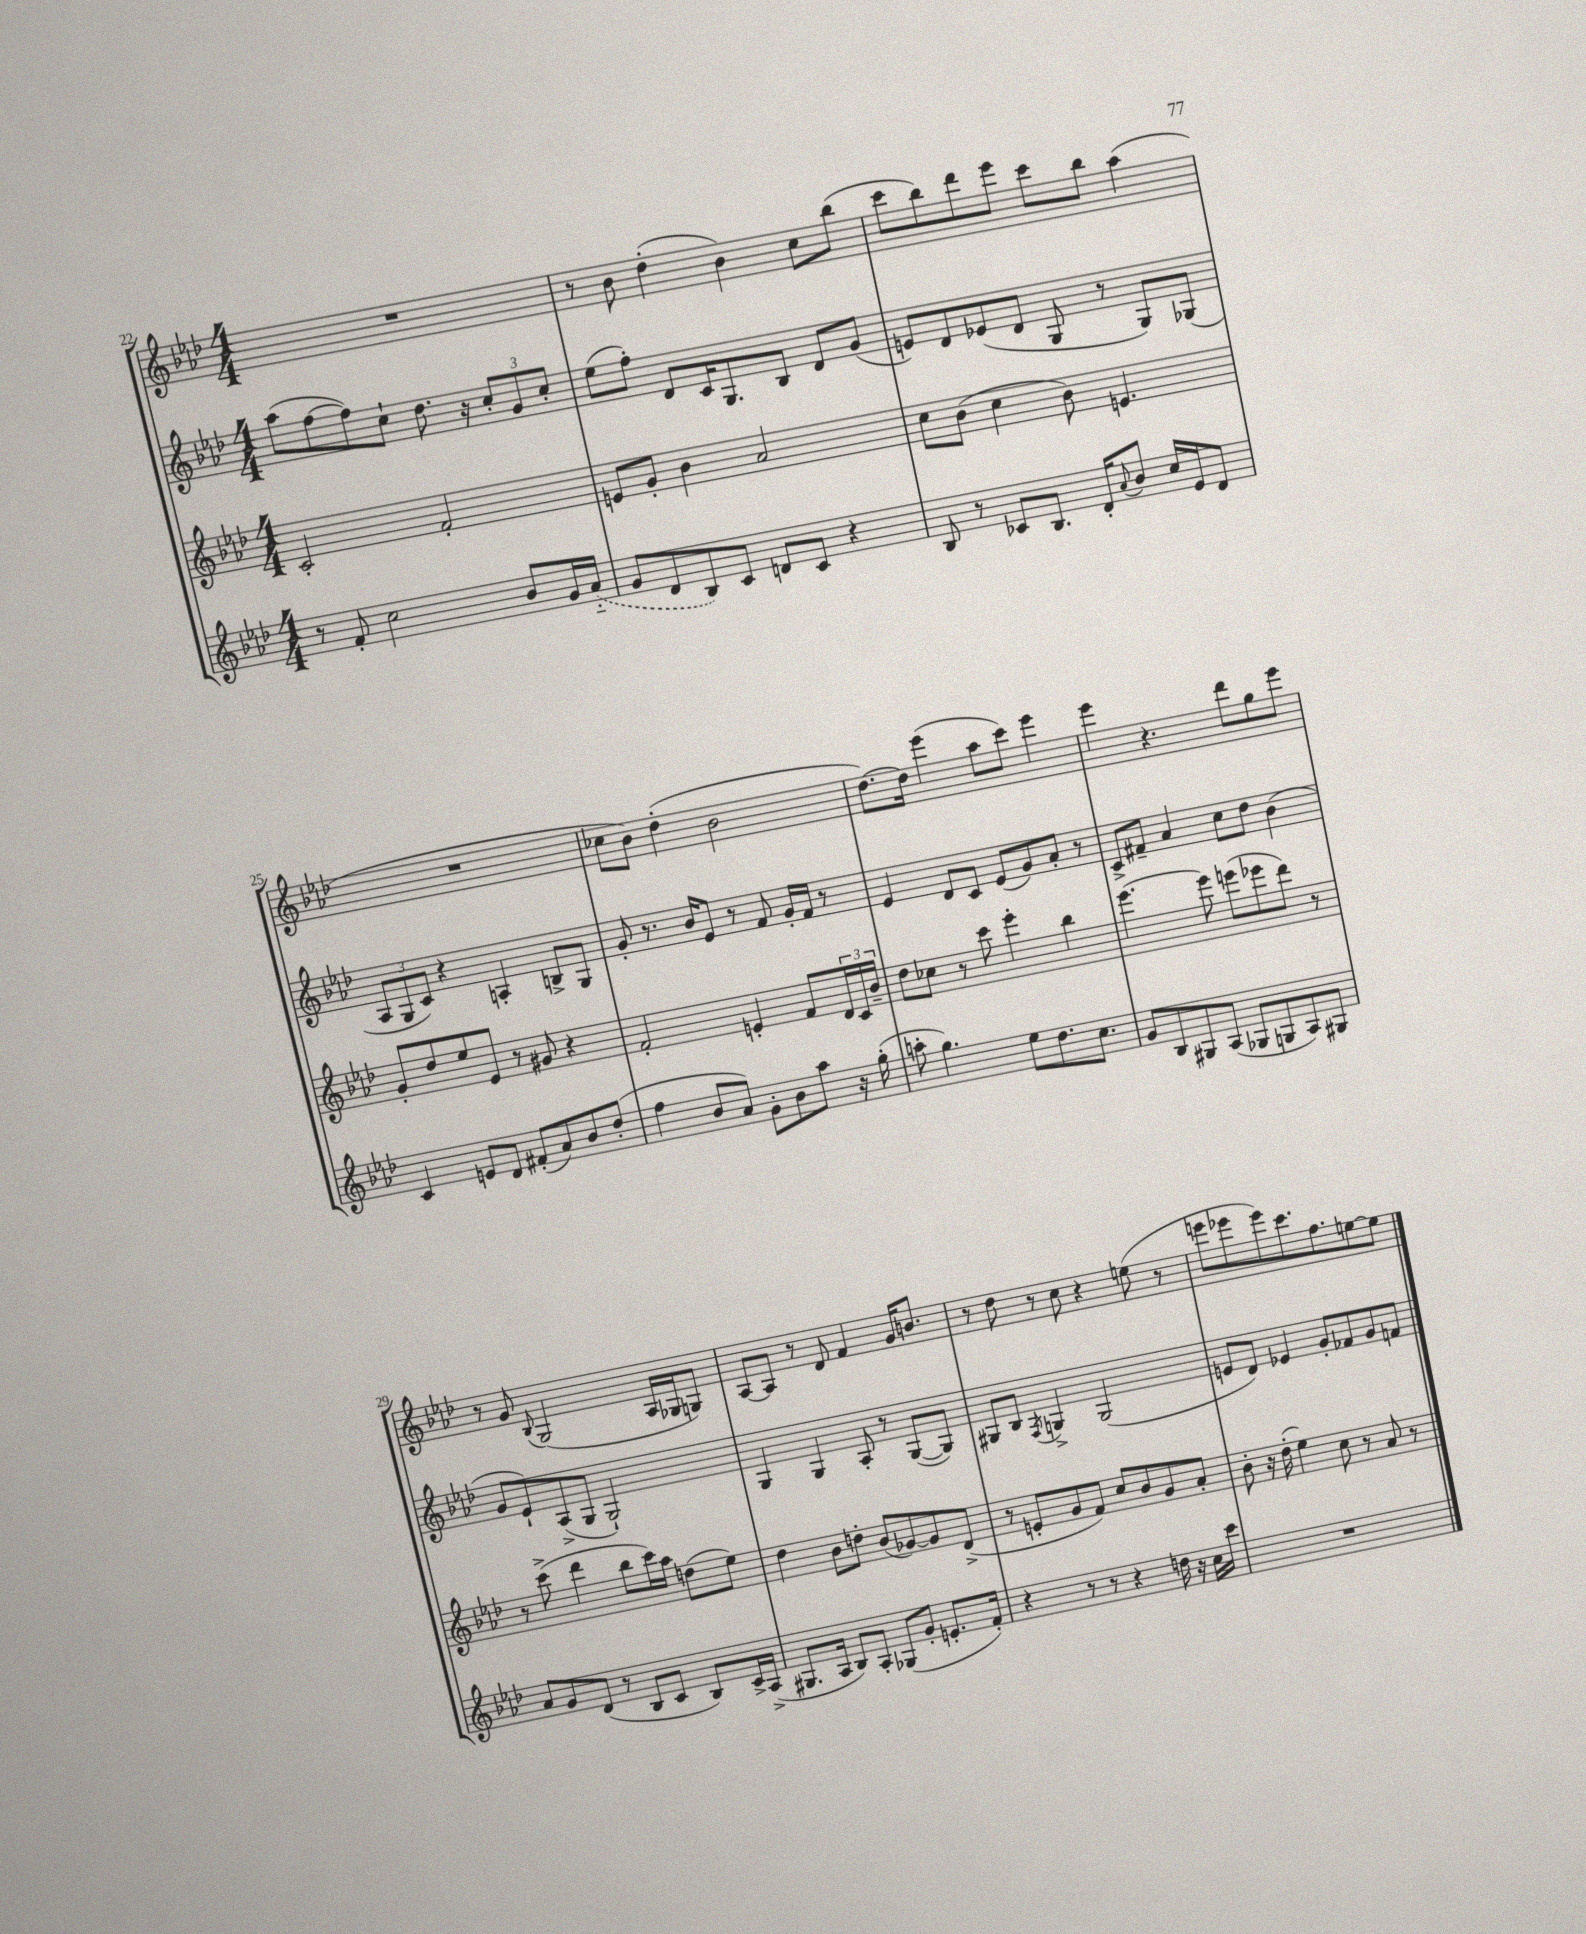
<<
\new StaffGroup <<
\new Staff = "s0" {
    \clef treble \key aes \major \numericTimeSignature \time 4/4
    R1 |
    r8 bes'8 des''4-.( bes'4) c''8 bes''8( |
    c'''8 bes''8) des'''8 ees'''8 c'''8 bes''8 aes''4( |
    R1 |
    ces''8 bes'8) des''4-.( bes'2 |
    des''8.~) des''16 ees'''4( aes''8 c'''8) ees'''4 |
    ees'''4 r4. des'''8 g''8 ees'''8 |
    r8 g'8 \appoggiatura { bes8 } g2( aes16 ges16 g8) |
    aes8~ aes8 r8 des'8 f'4 g'16 b'8. |
    r8 des''8 r8 c''8 r4 e''8( r8 |
    e'''8 ees'''8 ees'''8) c'''8. f''8. e''8~ e''8 \bar "|." |
}
\new Staff = "s1" {
    \clef treble \key aes \major \numericTimeSignature \time 4/4
    aes''8( f''8~ f''8) c''8-! des''8. r16 \tuplet 3/2 { c''8-. g'8 c''8-. } |
    ees''8( f''8-.) des'8 c'16 g8. bes8 des'8 g'8( |
    e'8) des'8 ees'8( des'8 g8 r8 g8) ges8( |
    \tuplet 3/2 { aes8 g8 c'8) } r4 a4-. b8-> g8 |
    g'8-. r8. bes'16 ees'8 r8 f'8 g'16-. f'16 r8 |
    ees'4 des'8 c'8 ees'8( g'8) aes'8-. r8 |
    c'8-> fis'8-- aes'4 c''8 des''8 bes'4( |
    g'8 ees'8-!) aes8->( g8 g2-!) |
    g4 g4 aes8-. r8 g8~( g8) |
    gis8 bes8 \acciaccatura { f8 } g4-> g2( |
    e'8 des'8) ees'4 g'8-. fes'8 g'8 f'8 \bar "|." |
}
\new Staff = "s2" {
    \clef treble \key aes \major \numericTimeSignature \time 4/4
    c'2-. f'2-. |
    e'8 g'8-. bes'4 aes'2 |
    c''8 bes'8( c''4 bes'8) e'4. |
    g'8-. des''8 ees''8 ees'8 r8 gis'8 r4 |
    f'2-. e'4-. f'8 \tuplet 3/2 { des'16 c'16 bes'16-- } |
    des''8 ces''8 r8 c'''8 ees'''4-. bes''4 |
    ees'''4.~ ees'''8 e'''8( ees'''8 des'''8) r8 |
    r8 c'''8->( des'''4 bes''8 c'''16) aes''16 d''8( ees''8) |
    des''4 bes'8 d''8-. bes'8( ges'8~) ges'8 des'8->( |
    r8 e'8-. g'8 f'8) c''8 bes'8 g'8 aes'8-. |
    bes'8-. r16 des''16-.( ees''4) c''8 r8 aes'8 r8 \bar "|." |
}
\new Staff = "s3" {
    \clef treble \key aes \major \numericTimeSignature \time 4/4
    r8 f'8-. c''2 bes'8 g'16 \once \slurDashed aes'16-_( |
    g'8 des'8 bes8) c'8 d'8 c'8 r4 |
    bes8 r8 ces'8 bes8. des'16-. \appoggiatura { aes'8 } bes'8 c''16 ees'16 des'8 |
    c'4 e'8 des'8 fis'8-.( aes'8) bes'8 des''8-.( |
    f''4 bes'8 aes'8) g'8-. bes'8 aes''8 r16 g''16-.( |
    a''8-. g''4.) ees''8 des''8. c''8. |
    g'8 bes8 gis8 aes8( ges8 g8 aes8) gis8 |
    aes'8 g'8 des'8( r8 bes8 c'8 bes8) c'16-> aes16->( |
    gis8. aes16 bes8) aes8-. ges8( g'8-. e'8.-. f'16-.) |
    r4 r8 r8 r4 d''16 r16 c''16 c'''16 |
    R1 \bar "|." |
}
>>
>>
\layout { \context { \Score currentBarNumber = #22 } }
